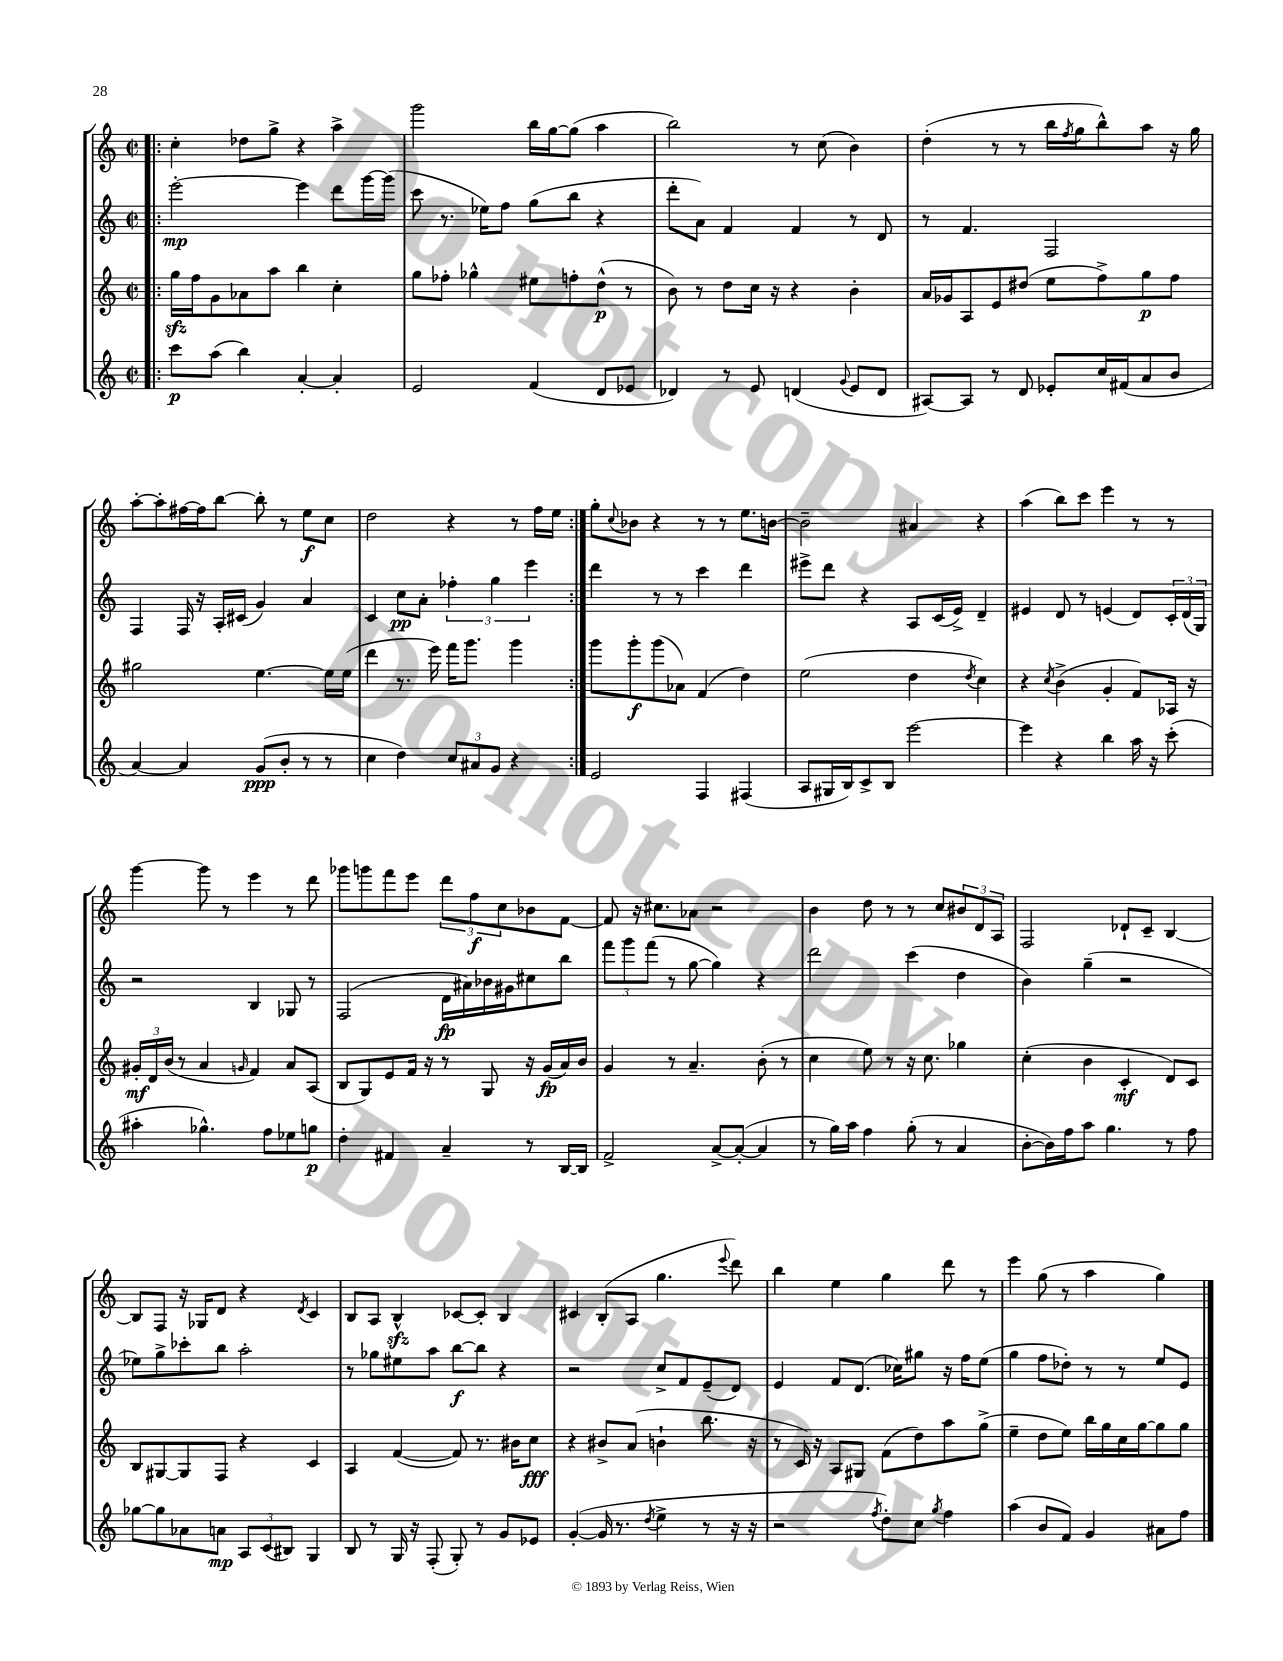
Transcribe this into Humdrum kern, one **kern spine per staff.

**kern	**kern	**kern	**kern
*staff4	*staff3	*staff2	*staff1
*clefG2	*clefG2	*clefG2	*clefG2
*k[]	*k[]	*k[]	*k[]
*M2/2	*M2/2	*M2/2	*M2/2
*met(c|)	*met(c|)	*met(c|)	*met(c|)
=!|:	=!|:	=!|:	=!|:
8ccc\L	16gg\LL	[2eee'\	4cc'\
.	16ff\J	.	.
(8aa\J	8g\	.	.
4bb\)	8a-\	.	8dd-\L
.	8aa\J	.	8gg^\J
[4a'/	4bb\	4eee\]	4r
4a'/]	4cc'\	8ddd\L	4aa^\
.	.	[16ggg\L	.
.	.	(16ggg\]JJ	.
=	=	=	=
2e/	8gg\L	8ccc\	2ggg\
.	8ff-'\J	8.r	.
.	4gg-^^\	.	.
.	.	16ee-\LK)	.
.	.	8ff\J	.
(4f/	8ee#\L	(8gg\L	16bb\LL
.	.	.	[16gg\J
.	8ff'\	8bb\J	(8gg\]J
8d/L	(8dd^^\J	4r	4aa\
8e-/J	8r	.	.
=	=	=	=
4d-/)	8b\)	8ddd'\L	2bb\)
.	8r	8a\J)	.
8r	8dd\L	4f/	.
8e/	16cc\Jk	.	.
.	16r	.	.
(4d/	4r	4f/	8r
.	.	.	(8cc\
8qqg/	.	.	.
8e/L	4b'\	8r	4b\)
8d/J	.	8d/	.
=	=	=	=
[8A#/L)	16a/LL	8r	(4dd'\
.	16g-/J	.	.
8A#/]J	8A/	4.f/	.
8r	8e/	.	8r
8d/	(8dd#/J	.	8r
8e-'/L	8ee\L	2F/	16bb\LL
.	.	.	8qff/
.	.	.	16gg\J
16cc/L	8ff^\)	.	8bb^^\)
(16f#/J	.	.	.
8a/	8gg\	.	8aa\J
8b/J	8ff\J	.	16r
.	.	.	16gg\
=	=	=	=
[4a/)	2gg#\	4F/	[8aa'\L
.	.	.	8aa'\]
4a/]	.	16F/	[16ff#\L
.	.	16r	16ff#\]J
.	.	16A'/LL	[8bb\J
.	.	(16c#/JJ	.
(8g/L	[4.ee\	4g/)	8bb'\]
8b'/J	.	.	8r
8r	.	4a/	8ee\L
8r	16ee\]LL	.	8cc\J
.	(16ee\JJ	.	.
=	=	=	=
4cc\	4ddd\	4c/	2dd\
4dd\)	8.r	8cc\L	.
.	.	8a'\J	.
.	16eee\)	.	.
12cc/L	16fff\LK	6ff-'\	4r
.	8.ggg\J	.	.
12a#/	.	.	.
12g/J	.	6gg\	.
4r	4ggg\	.	8r
.	.	6eee\	.
.	.	.	16ff\LL
.	.	.	16ee\JJ
=:|!	=:|!	=:|!	=:|!
2e/	8ggg\L	4ddd\	8gg'\L
.	.	.	8qqcc/
.	8ggg'\	.	8b-\J
.	(8ggg\	8r	4r
.	8a-\J)	8r	.
4F/	(4f/	4ccc\	8r
.	.	.	8r
(4F#/	4dd\)	4ddd\	8.ee\L
.	.	.	[16b\Jk
=	=	=	=
8A/L	(2ee\	8eee#^\L	2b~\]
16G#/L	.	8ddd\J	.
16B/J)	.	.	.
8c^/	.	4r	.
8B/J	.	.	.
[2eee\	4dd\	8A/L	4a#/
.	.	(16c/L	.
.	.	16e^/JJ)	.
.	8qdd/	.	.
.	4cc\)	4d~/	4r
=	=	=	=
4eee\]	4r	4e#/	(4aa\
.	8qcc/	.	.
4r	(4b^\	8d/	8bb\L)
.	.	8r	8ccc\J
4bb\	4g'/	(4e/	4eee\
16aa\	8f/L)	8d/L)	8r
16r	.	.	.
(8ccc'\	16A-/Jk	24c'/L	8r
.	.	(24d/	.
.	16r	.	.
.	.	24G/JJ)	.
=	=	=	=
4aa#'\	24g#'/LL	2r	[4ggg\
.	24d/	.	.
.	(24b/JJ	.	.
.	8r	.	.
4.gg-^^\)	4a/	.	8ggg\]
.	.	.	8r
.	16qqg/	.	.
.	4f/)	4B/	4eee\
8ff\L	.	.	.
8ee-\	8a/L	8G-/	8r
8gg\J	(8A/J	8r	8ddd\
=	=	=	=
4dd'\	8B/L	(2F/	8ggg-\L
.	8G/)	.	8ggg\
4f#/	8e/	.	8fff\
.	16f/Jk	.	8eee\J
.	16r	.	.
4a~/	8r	16d\LL	12ddd\L
.	.	16a#\)	.
.	.	.	12ff\
.	8G/	16b-\	.
.	.	.	12cc\
.	.	16g#\J	.
8r	16r	8cc#\	8b-\
.	(16g/LL	.	.
[16B/LL	16a/)	8bb\J	[8f\J
16B/]JJ	16b/JJ	.	.
=	=	=	=
2f^/	4g/	12fff\L	8f/]
.	.	12ggg\	.
.	.	.	16r
.	.	(12fff\J	.
.	.	.	8.cc#\L
.	8r	8r	.
.	4.a~/	[8gg\	8a-\J
[8a^/L	.	4gg\])	2r
(8a'/_J	.	.	.
4a/]	(8b'\	4r	.
.	8r	.	.
=	=	=	=
8r	4cc\	2ddd\	4b\
16gg\LL)	.	.	.
16aa\JJ	.	.	.
4ff\	8ee\)	.	8dd\
.	8r	.	8r
(8gg'\	16r	(4ccc\	8r
.	8.cc\	.	.
8r	.	.	8cc/L
4a/	4gg-\	4dd\	12b#/
.	.	.	12d/
.	.	.	12A/J
=	=	=	=
[8b'\L	(4cc'\	4b\)	2F/
16b\]L)	.	.	.
16ff\J	.	.	.
8aa\J	4b\	(4gg~\	.
4.gg\	.	.	.
.	4c'/	2r	8d-`/L
.	.	.	8c~/J
8r	8d/L)	.	[4B/
8ff\	8c/J	.	.
=	=	=	=
[8gg-\L	8B/L	8ee-\L)	8B/]L
8gg-\]	[8G#/	8gg^\	8F/J
8a-\	8G#/]	8ccc-'\	16r
.	.	.	16G-/LK
8a\J	8F/J	8bb\J	8d/J
12A/L	4r	2aa'\	4r
(12c/	.	.	.
12B#/J)	.	.	.
.	.	.	8qd/
4G/	4c/	.	4c/
=	=	=	=
8B/	4A/	8r	8B/L
8r	.	8gg-\L	8A/J
16G/	([4f/	8ee#\	4B^^/
16r	.	.	.
(8F'/	.	8aa\J	.
8G'/)	8f/])	[8bb\L	[8c-/L
8r	8.r	8bb\]J	8c-'/]J
8g/L	.	4r	4B/
.	16b#\LK	.	.
8e-/J	8cc\J	.	.
=	=	=	=
([4g'/	4r	2r	4c#/
16g/]	8b#^/L	.	(8B'/L
8.r	.	.	.
.	(8a/J	.	8A/J
8qdd/	.	.	.
4ee^\	4b`\	8cc^/L	4.gg\
.	.	8f/	.
8r	8.bb\	(8e~/	.
.	.	.	8qqeee/
16r	.	8d/J)	8ddd\)
16r	16r	.	.
=	=	=	=
2r	8r	4e/	4bb\
.	16c/)	.	.
.	16r	.	.
.	8A/L	8f/L	4ee\
.	8G#/J	(8.d/J	.
8qff/	.	.	.
8dd'\L)	(8f\L	.	4gg\
.	.	16cc-\LK)	.
8cc\J	8dd\)	8gg#\J	.
8qgg/	.	.	.
4ff\	8aa\	16r	8ddd\
.	.	16ff\LK	.
.	(8gg^\J	(8ee\J	8r
=	=	=	=
(4aa\	4ee~\	4gg\	4eee\
8b/L	8dd\L	8ff\L	(8gg\
8f/J)	8ee\J)	8dd-'\J)	8r
4g/	16bb\LL	8r	4aa\
.	16gg\	.	.
.	16cc\	8r	.
.	[16gg\J	.	.
8a#\L	8gg\]	8ee/L	4gg\)
8ff\J	8gg\J	8e/J	.
==	==	==	==
*-	*-	*-	*-
